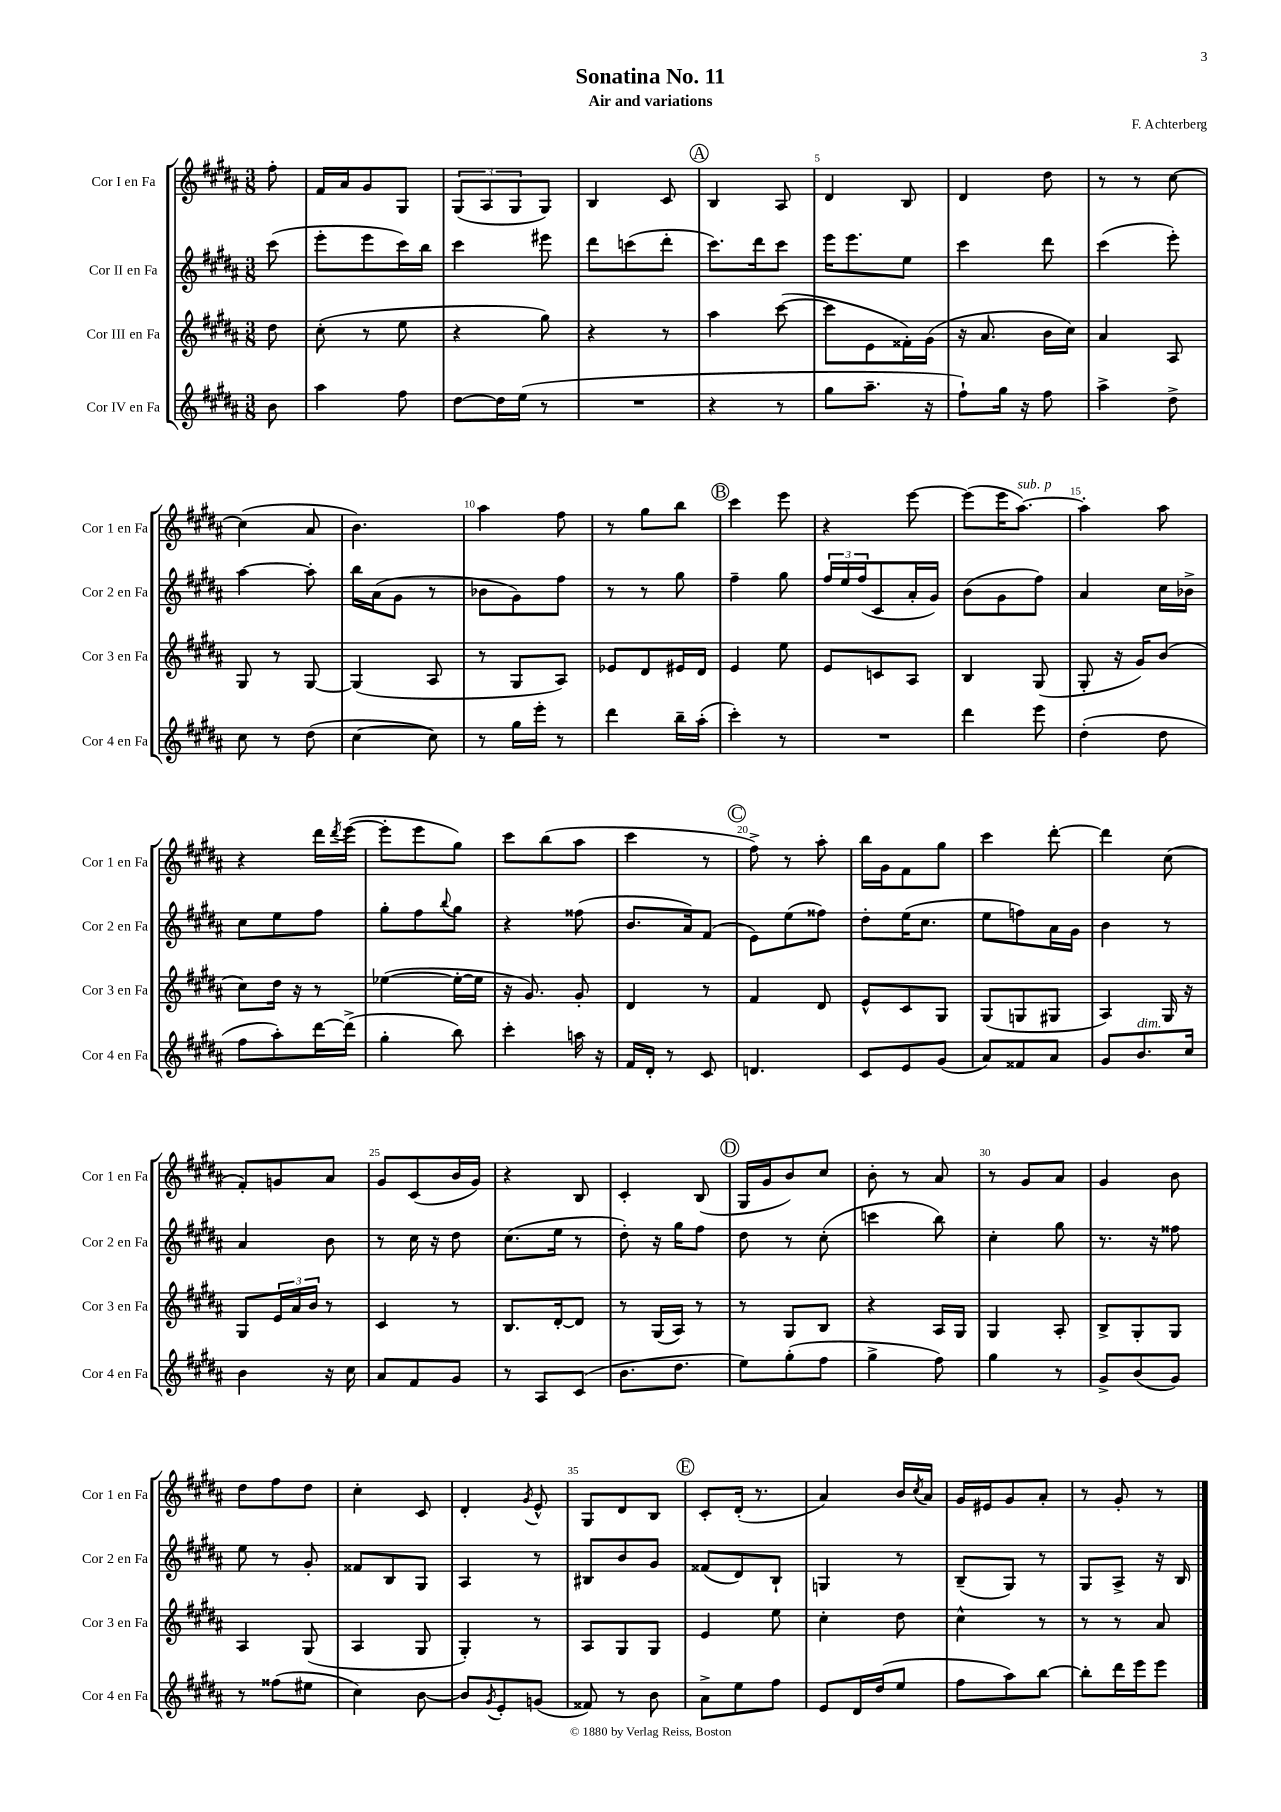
\header { title = "Sonatina No. 11" composer = "F. Achterberg" subtitle = "Air and variations" }
<<
\new StaffGroup <<
\new Staff = "s0" \with { instrumentName = "Cor I en Fa" shortInstrumentName = "Cor 1 en Fa" } {
    \clef treble \key b \major \numericTimeSignature \time 3/8 \partial 8
    fis''8-. |
    fis'16 ais'16 gis'8 gis8 |
    \tuplet 3/2 { gis8( ais8 gis8 } gis8) |
    b4 cis'8 |
    \mark \markup { \circle "A" } b4 ais8 |
    dis'4 b8 |
    dis'4 dis''8 |
    r8 r8 cis''8~ |
    cis''4( ais'8 |
    b'4.) |
    ais''4 fis''8 |
    r8 gis''8 b''8 |
    \mark \markup { \circle "B" } cis'''4 e'''8 |
    r4 e'''8~ |
    e'''8( e'''16 ais''8.~^\markup { \italic "sub. p" }) |
    ais''4-. ais''8 |
    r4 dis'''16 \acciaccatura { dis'''8 } e'''16~( |
    e'''8-. e'''8 gis''8) |
    cis'''8 b''8( ais''8 |
    cis'''4 r8 |
    \mark \markup { \circle "C" } fis''8->) r8 ais''8-. |
    b''16 gis'16 fis'8 gis''8 |
    cis'''4 dis'''8~-. |
    dis'''4 cis''8( |
    fis'8-.) g'8 ais'8 |
    gis'8 cis'8( b'16 gis'16) |
    r4 b8 |
    cis'4-. b8( |
    \mark \markup { \circle "D" } gis16 gis'16 b'8) cis''8 |
    b'8-. r8 ais'8 |
    r8 gis'8 ais'8 |
    gis'4 b'8 |
    dis''8 fis''8 dis''8 |
    cis''4-. cis'8 |
    dis'4-. \acciaccatura { gis'8 } e'8-^ |
    gis8 dis'8 b8 |
    \mark \markup { \circle "E" } cis'8-. dis'16-.( r8. |
    ais'4) b'16 \acciaccatura { cis''8 } ais'16 |
    gis'16 eis'16 gis'8 ais'8-. |
    r8 gis'8-. r8 \bar "|." |
}
\new Staff = "s1" \with { instrumentName = "Cor II en Fa" shortInstrumentName = "Cor 2 en Fa" } {
    \clef treble \key b \major \numericTimeSignature \time 3/8 \partial 8
    cis'''8( |
    e'''8-. e'''8 cis'''16) b''16 |
    cis'''4 eis'''8 |
    dis'''8 c'''8( dis'''8-. |
    \mark \markup { \circle "A" } cis'''8.) dis'''16 cis'''8 |
    e'''16 e'''8. e''8 |
    cis'''4 dis'''8 |
    cis'''4( e'''8-.) |
    ais''4~ ais''8-. |
    b''16 ais'16( gis'8 r8 |
    bes'8 gis'8) fis''8 |
    r8 r8 gis''8 |
    \mark \markup { \circle "B" } fis''4-- gis''8 |
    \tuplet 3/2 { fis''16 e''16 fis''16( } cis'8 ais'16-. gis'16) |
    b'8( gis'8 fis''8) |
    ais'4 cis''16 bes'16-> |
    cis''8 e''8 fis''8 |
    gis''8-. fis''8 \appoggiatura { b''8 } gis''8 |
    r4 fisis''8( |
    b'8. ais'16) fis'8( |
    \mark \markup { \circle "C" } e'8) e''8( fisis''8) |
    dis''8-. e''16( cis''8. |
    e''8 f''8) ais'16 gis'16 |
    b'4 r8 |
    ais'4 b'8 |
    r8 cis''16 r16 dis''8 |
    cis''8.( e''16 r8 |
    dis''8-.) r16 gis''16 fis''8 |
    \mark \markup { \circle "D" } dis''8 r8 cis''8-.( |
    c'''4 b''8) |
    cis''4-. gis''8 |
    r8. r16 fisis''8 |
    e''8 r8 gis'8-. |
    fisis'8 b8 gis8 |
    ais4 r8 |
    bis8 b'8 gis'8 |
    \mark \markup { \circle "E" } fisis'8( dis'8) b8-! |
    g4 r8 |
    b8--( gis8) r8 |
    gis8 ais8-> r16 b16 \bar "|." |
}
\new Staff = "s2" \with { instrumentName = "Cor III en Fa" shortInstrumentName = "Cor 3 en Fa" } {
    \clef treble \key b \major \numericTimeSignature \time 3/8 \partial 8
    dis''8 |
    cis''8-.( r8 e''8 |
    r4 gis''8) |
    r4 r8 |
    \mark \markup { \circle "A" } ais''4 cis'''8~( |
    cis'''8 e'8 fisis'16-.) gis'16( |
    r16 ais'8. b'16 cis''16) |
    ais'4 ais8 |
    gis8 r8 gis8~ |
    gis4( ais8 |
    r8 gis8 ais8) |
    ees'8 dis'8 eis'16 dis'16 |
    \mark \markup { \circle "B" } e'4 e''8 |
    e'8 c'8 ais8 |
    b4 gis8( |
    gis8-. r16 gis'16) b'8( |
    cis''8) dis''16 r16 r8 |
    ees''4~( ees''16~-. ees''16 |
    r16 gis'8.) gis'8-. |
    dis'4 r8 |
    \mark \markup { \circle "C" } fis'4 dis'8 |
    e'8-^ cis'8 gis8 |
    gis8( g8 gis8 |
    ais4) gis16 r16 |
    gis8 \tuplet 3/2 { e'16 ais'16 b'16 } r8 |
    cis'4 r8 |
    b8. dis'16~-. dis'8 |
    r8 gis16( ais16) r8 |
    \mark \markup { \circle "D" } r8 gis8 b8 |
    r4 ais16 gis16 |
    gis4 ais8-. |
    b8-> gis8-. gis8 |
    ais4 gis8( |
    ais4 gis8 |
    gis4-.) r8 |
    ais8 gis8 gis8 |
    \mark \markup { \circle "E" } e'4 e''8 |
    cis''4-. dis''8 |
    cis''4-^ r8 |
    r8 r8 ais'8 \bar "|." |
}
\new Staff = "s3" \with { instrumentName = "Cor IV en Fa" shortInstrumentName = "Cor 4 en Fa" } {
    \clef treble \key b \major \numericTimeSignature \time 3/8 \partial 8
    b'8 |
    ais''4 fis''8 |
    dis''8~ dis''16 e''16( r8 |
    R4. |
    \mark \markup { \circle "A" } r4 r8 |
    gis''8 ais''8.-- r16 |
    fis''8-!) gis''16 r16 fis''8 |
    ais''4-> dis''8-> |
    cis''8 r8 dis''8( |
    cis''4~ cis''8) |
    r8 gis''16 e'''16-. r8 |
    dis'''4 b''16-- ais''16-.( |
    \mark \markup { \circle "B" } cis'''4-.) r8 |
    R4. |
    dis'''4 e'''8 |
    dis''4-.( dis''8 |
    fis''8 ais''8-.) dis'''16~ dis'''16->( |
    gis''4-. b''8) |
    cis'''4-. a''16 r16 |
    fis'16 dis'16-. r8 cis'8 |
    \mark \markup { \circle "C" } d'4. |
    cis'8 e'8 gis'8( |
    ais'8) fisis'8 ais'8 |
    gis'8 b'8.^\markup { \italic "dim." } cis''16 |
    b'4 r16 cis''16 |
    ais'8 fis'8 gis'8 |
    r8 ais8 cis'8( |
    b'8. dis''8. |
    \mark \markup { \circle "D" } e''8) gis''8-.( fis''8 |
    gis''4-> fis''8) |
    gis''4 r8 |
    gis'8-> b'8( gis'8) |
    r8 fisis''8( eis''8 |
    cis''4) b'8~ |
    b'8 \acciaccatura { gis'8 } e'8-. g'8( |
    fisis'8) r8 b'8 |
    \mark \markup { \circle "E" } ais'8-> e''8 fis''8 |
    e'8 dis'16 dis''16( e''8 |
    fis''8 ais''8) b''8~ |
    b''8-. dis'''16 e'''16 e'''8 \bar "|." |
}
>>
>>
\layout { \context { \Score \override BarNumber.break-visibility = ##(#f #t #t) barNumberVisibility = #(every-nth-bar-number-visible 5) } }
